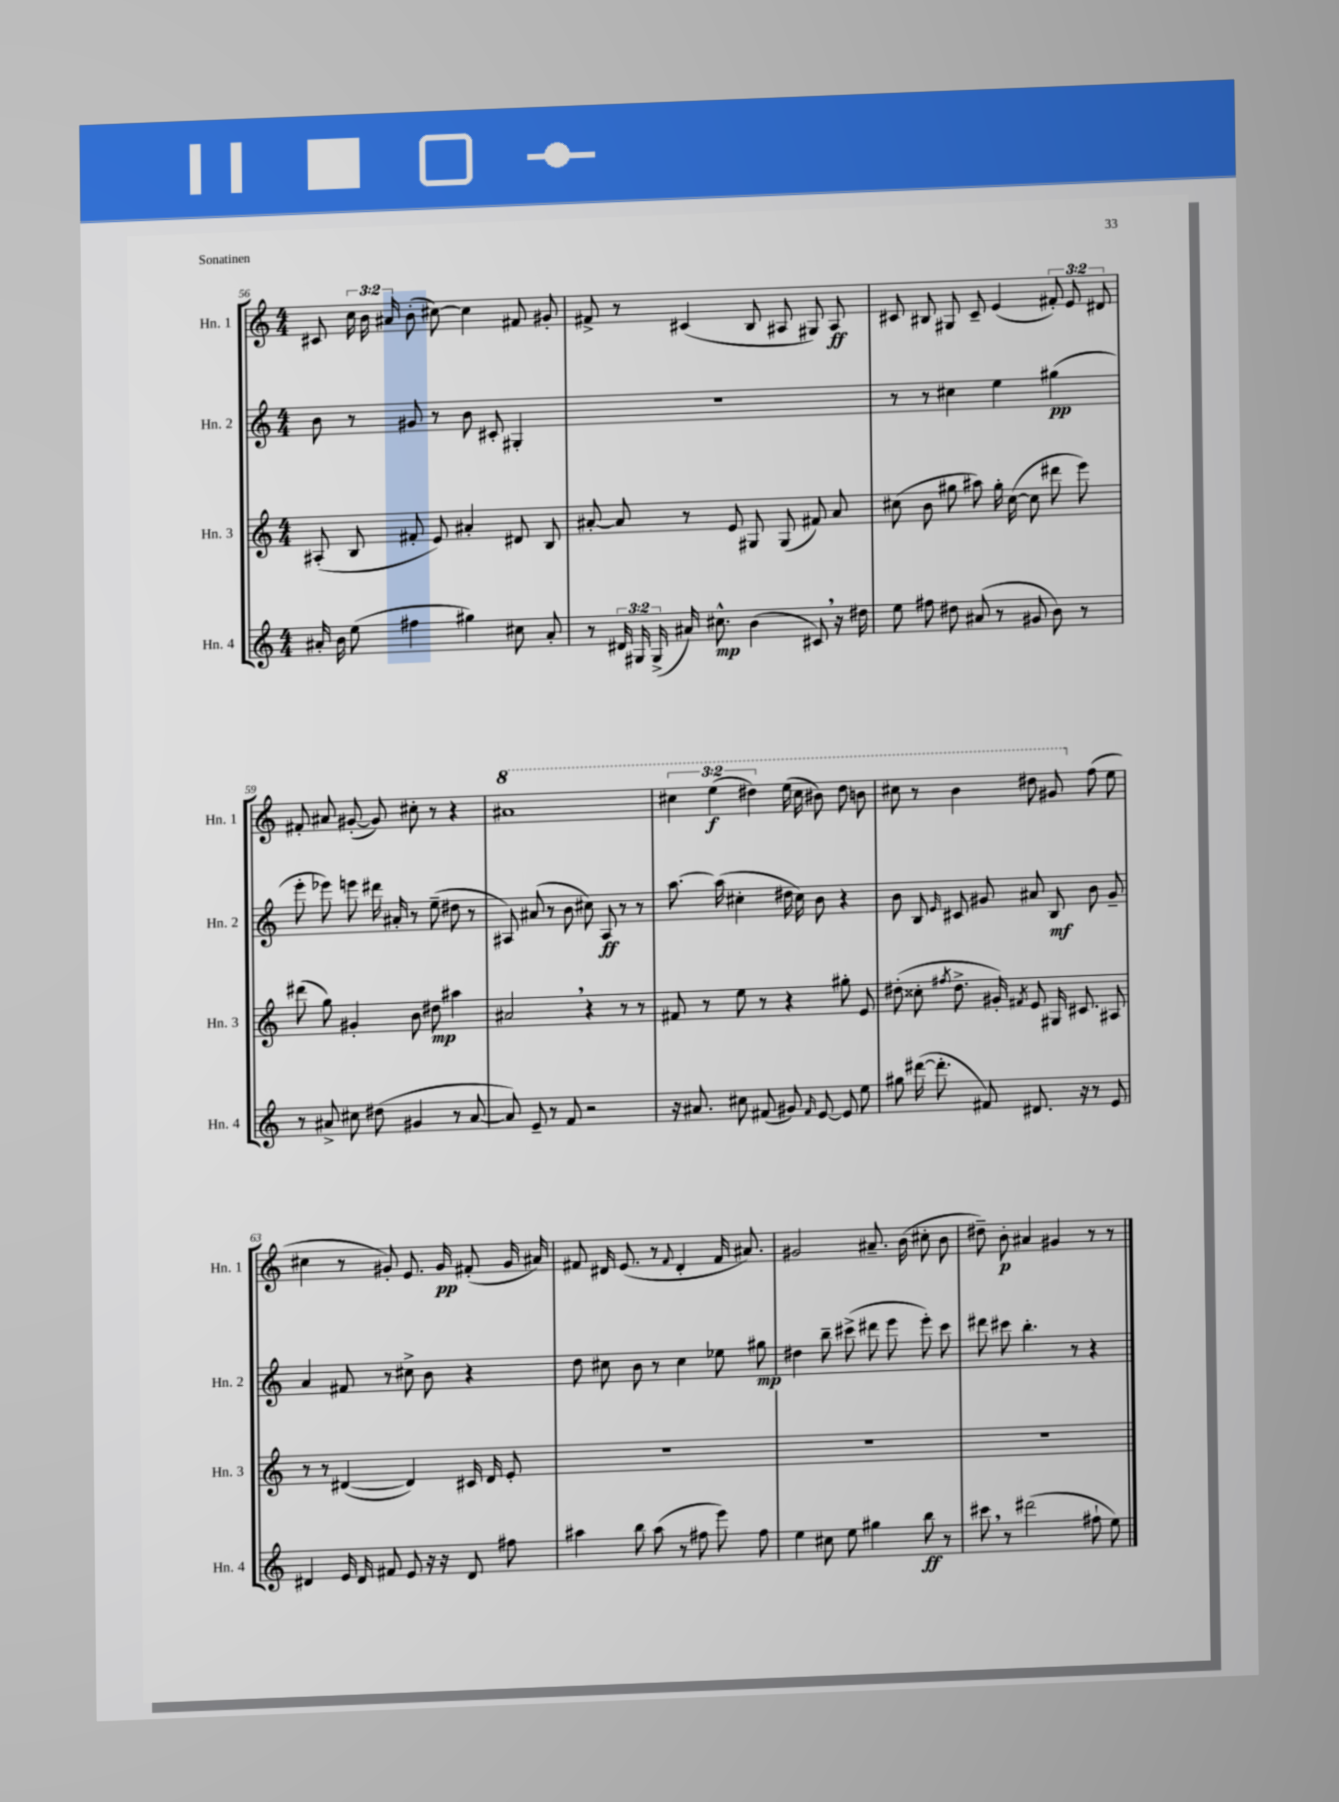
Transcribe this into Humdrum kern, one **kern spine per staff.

**kern	**kern	**kern	**kern
*staff4	*staff3	*staff2	*staff1
*clefG2	*clefG2	*clefG2	*clefG2
*k[]	*k[]	*k[]	*k[]
*M4/4	*M4/4	*M4/4	*M4/4
16a#'/	(8A#'/	8b\	8c#/
16b\	.	.	.
(8ee\	8B/	8r	24cc\
.	.	.	24b\
.	.	.	24a#/
4ff#\	8f#'/	8g#/	(8b'\
.	8e/)	8r	[8cc#\)
4gg#\)	4a#'/	8b\	4cc#\]
.	.	8c#'/	.
8cc#\	8d#/	4G#'/	8f#/
8a#'/	8B/	.	8g#'/
=	=	=	=
8r	[8a#'/	1r	8f#^/
24d#/	8a#/]	.	8r
24G#/	.	.	.
(24G#^/	.	.	.
16a#/)	8r	.	(4c#/
8.cc#^^\	.	.	.
.	8e/	.	.
(4b\	8G#/	.	8B/
.	(8G#/	.	8A#/
8c#/)	8f#/)	.	8G#/)
16r	8a#/	.	8A#/
16dd#\	.	.	.
=	=	=	=
8ee\	(8cc#\	8r	8c#/
8ff#\	8b\	8r	8B#/
8dd#\	8gg#\	4cc#\	8G#/
(8a#/	8aa#\)	.	8c#~/
8r	16gg#'\	4ee\	(4e/
.	([16cc#\	.	.
8g#/	8cc#\]	.	.
8b\)	8ddd#\	(4gg#\	12f#'/)
.	.	.	12e/
8r	8eee\)	.	.
.	.	.	12d#/
=	=	=	=
8r	(8ddd#\	8eee'\	8f#'/
8a#^/	8gg\)	8eee-\)	8a#/
8cc#\	4g#'/	8eee\	([8g#'/
(8dd#\	.	16ddd#\	8g#/])
.	.	16a#'/	.
4g#/	8b\	8r	8cc#'\
.	8dd#\	(8ee~\	8r
8r	4aa#\	8dd#\	4r
[8a#/	.	8r	.
=	=	=	=
8a#/])	2a#/	8A#/)	1aa#
8e~/	.	(8a#/	.
8r	.	8r	.
8f/	.	8b\	.
2r	4r	8cc#\)	.
.	.	8A#/	.
.	8r	8r	.
.	8r	8r	.
=	=	=	=
16r	8f#/	[8.aa\	6ccc#\
8.a#/	.	.	.
.	8r	.	.
.	.	.	(6eee\
.	.	(16aa\]	.
8cc#\	8ee\	4cc#'\	.
.	.	.	6ddd#\)
(8f#/	8r	.	.
8g#/)	4r	16dd#\	(16eee\
.	.	16cc#\)	16ccc#\
16qqf#/	.	.	.
[8e/	.	8b\	8bb#\)
8e/]	8gg#'\	4r	8ddd#\
8ee\	8e/	.	8bb\
=	=	=	=
8gg#\	(8dd#'\	8b\	8ccc#\
([16ddd#\	8cc##'\	8B/	8r
8.ddd#'\]	.	.	.
.	8qff#/	16qqe/	.
.	8.dd#^\	8c#/	4bb\
8f#/)	.	8g#/	.
.	16g#'/)	.	.
.	8qf#/	.	.
8.d#/	8e/	8a#/	8ddd#\
.	16G#/	8B/	8gg#/
16r	8.c#/	.	.
8r	.	8b\	(8ff\
8e/	8A#/	8g#~/	8ee\
=	=	=	=
4d#/	8r	4a/	4cc#\
.	8r	.	.
16e/	([4d#/	8f#/	8r
16d#/	.	.	.
8f#/	.	8r	8g#'/)
8e/	4d#/])	8cc#^\	8.e/
16r	.	8b\	.
16r	.	.	16g#/
8d#/	16c#/	4r	(8f#'/
.	16d#/	.	.
8ff#\	8e'/	.	16g#/
.	.	.	16a#/)
=	=	=	=
4aa#\	1r	8dd\	8f#/
.	.	8cc#\	16d#/
.	.	.	(8.e/
8bb\	.	8b\	.
(8aa#\	.	8r	8r
.	.	.	8qqf#/
8r	.	4cc#\	4d#'/
8ff#\	.	.	.
8eee\)	.	8ee-\	16f#/
.	.	.	8.a#/)
8ff#\	.	8gg#\	.
=	=	=	=
4ee\	1r	4dd#\	2g#/
8cc#\	.	8bb~\	.
8ee\	.	(8ccc#^\	.
4gg#\	.	8ddd#\	8.a#~/
.	.	8eee\	.
.	.	.	(16b\
8bb\	.	8eee'\)	8cc#'\
8r	.	8ccc#\	8b\
=	=	=	=
8ccc#\	1r	8ddd#\	8dd#~\)
8r	.	8ccc#\	8b'\
(2ddd#\	.	4.bb'\	4a#/
.	.	.	4g#/
.	.	8r	.
8ff#`\	.	4r	8r
8ee\)	.	.	8r
==	==	==	==
*-	*-	*-	*-
